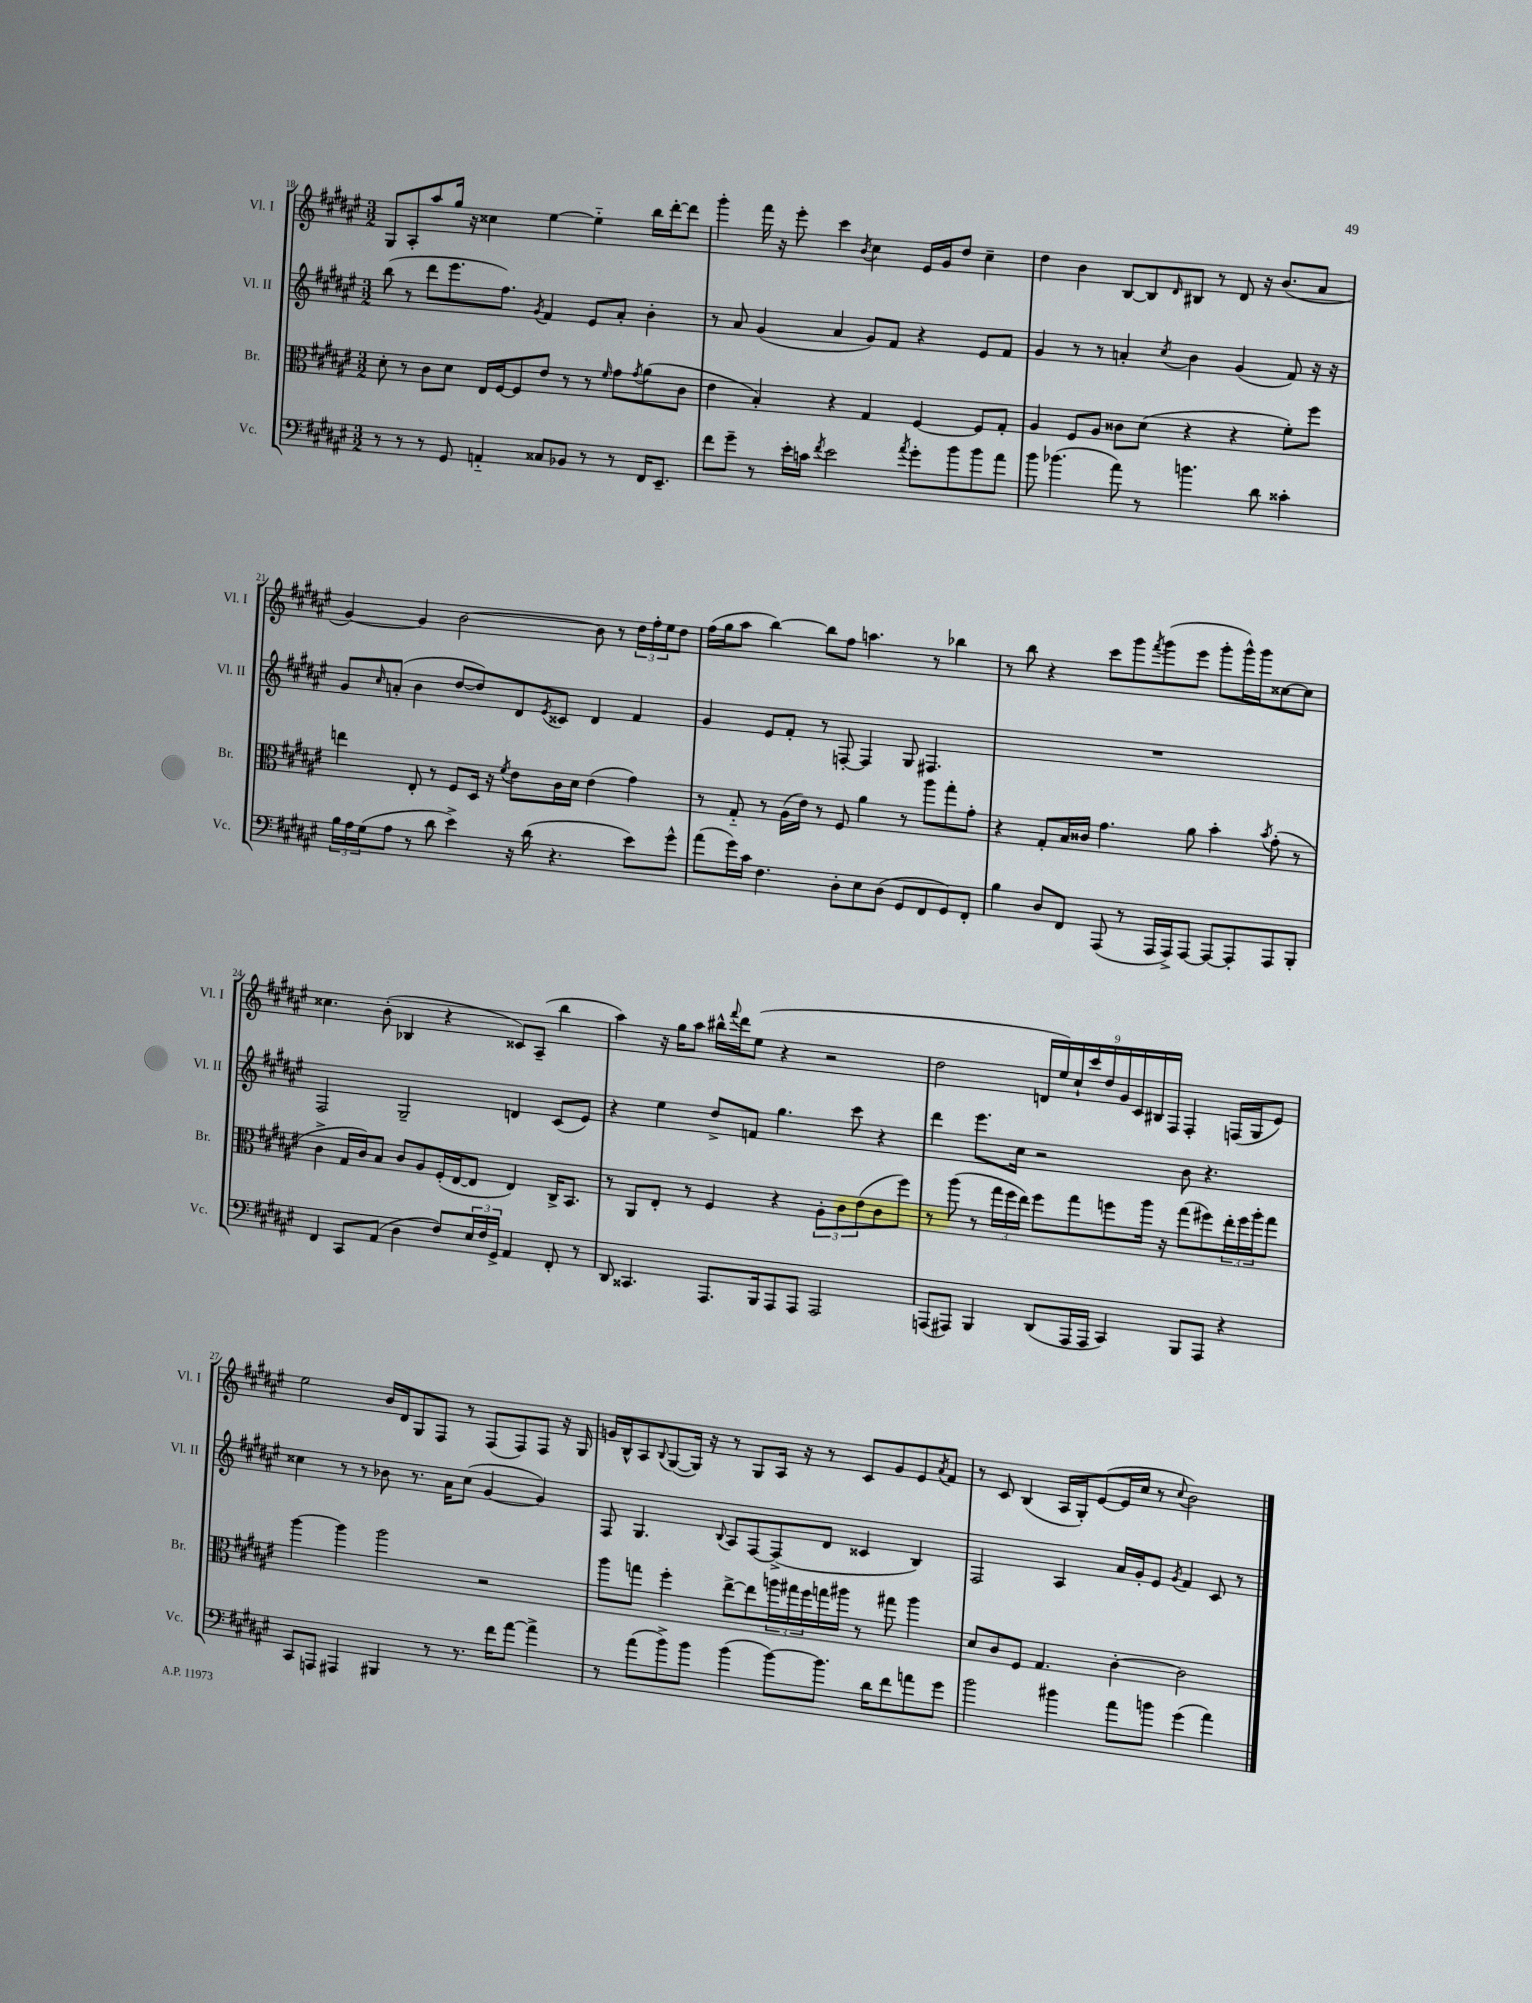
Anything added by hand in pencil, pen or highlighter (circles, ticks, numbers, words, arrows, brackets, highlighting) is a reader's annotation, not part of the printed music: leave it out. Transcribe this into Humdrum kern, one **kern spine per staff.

**kern	**kern	**kern	**kern
*part4	*part3	*part2	*part1
*staff4	*staff3	*staff2	*staff1
*I"Vc.	*I"Br.	*I"Vl. II	*I"Vl. I
*I'Vc.	*I'Br.	*I'Vl. II	*I'Vl. I
*clefF4	*clefC3	*clefG2	*clefG2
*k[f#c#g#d#a#e#]	*k[f#c#g#d#a#e#]	*k[f#c#g#d#a#e#]	*k[f#c#g#d#a#e#]
*M3/2	*M3/2	*M3/2	*M3/2
=18	=18	=18	=18
8r	8d#'\	(8bb\	8G#/L
8r	8r	8r	8A#'/
8r	8c#\L	8ddd#\L	8aa#/
8GG#/	8d#\J	8.eee#\	16gg#/Jk
.	.	.	16r
4AAn/	16E#/LL	.	4cc##X\
.	[16F#/J	8.ff#\J)	.
.	8F#/]	.	.
.	.	8qg#/	.
8C##X/L	8e#/J	4f#/	[4ee#\
8BB-X/J	8r	.	.
8r	8r	8e#/L	4ee#\]
.	16qqf#/	.	.
8r	8g#\L	8a#'/J	.
.	8qg#/	.	.
16FF#/KL	(8a#\	4b'\	16bb\LL
8.EE#~/J	.	.	[16ddd#'\J
.	8c#\J	.	8ddd#\J]
=19	=19	=19	=19
8f#\L	4e#\	8r	4ggg#'\
8g#~\J	.	8a#/	.
8r	4B'/)	(4g#/	16fff#\
.	.	.	16r
16e#'\LL	.	.	8eee#'\
16cn\JJ	.	.	.
8qf#/	.	.	.
2e#\	4r	4a#/	4ccc#\
.	.	.	8qb/
.	4G#/	8g#/L)	4cc#\
.	.	8f#/J	.
8qa#/	.	.	.
8g#'\L	[4F#/	4r	16e#/LL
.	.	.	16g#/J
8b\	.	.	8dd#/J
8b\	8F#/L]	8e#/L	4cc#~\
8a#\J	8G#'/J	8f#/J	.
=20	=20	=20	=20
8b\	4A#/	4g#/	4dd#\
(4.b-X\	.	.	.
.	8F#/L	8r	4b\
.	8A#/J	8r	.
8a#\)	8c##X\L	4an'/	[8B/L
8r	(8d#\J	.	8B/]
.	.	8qcc#/	16qqd#/
4.bn\	4r	4b\	8B#X/J
.	.	.	8r
.	4r	(4g#/	8d#/
8d#\	.	.	16r
.	.	.	(8.b/L
4c##X'\	8f#'\L)	8f#/)	.
.	8ff#\J	16r	8a#/J
.	.	16r	.
!!LO:LB:g=z
=21	=21	=21	=21
24B\LL	4een\	8g#/L	[4g#/)
24A#\	.	.	.
(24G#\J	.	.	.
.	.	16qqcc#/	.
8A#\J	.	(8an'/J	.
8r	8E#'/	4b\	4g#/]
8d#\	8r	.	.
4e#^\)	8F#/L	[8dd#/L	[2b\
.	16D#/Jk	8dd#/])	.
.	16r	.	.
.	8qf#/	.	.
16r	8e#\L	8d#/	.
(16d#\	.	.	.
.	.	8qe#/	.
4.r	16c#\L	8c##X/J	.
.	16d#\JJ	.	.
.	(4e#\	4d#/	8b\]
.	.	.	8r
8e#\L)	4g#\)	4f#/	24dd#\LL
.	.	.	24ff#'\
.	.	.	24ee#\J
8g#^^\J	.	.	8dd#\J
=22	=22	=22	=22
(8a#\L	8r	4g#/	(16ff#\LL
.	.	.	16gg#\J
16g#\L)	8G#/	.	8aa#\J
16c#\JJ	.	.	.
4.F#\	8r	8e#/L	[4bb\)
.	(16A#\LL	8f#'/J	.
.	16e#\JJ)	.	.
.	8r	8r	8bb\L]
8D#'\L	8F#/	[8Fn'/	8ff#\J
8E#\	4a#\	4F/]	4.aan\
(8D#\J	.	.	.
8GG#/L	8r	8G#/	.
8FF#/	8aa#\L	4.F#X/	8r
8GG#/)	8gg#'\	.	4bb-X\
8FF#'/J	8g#'\J	.	.
=23	=23	=23	=23
4B\	4r	1.r	8r
.	.	.	8bb\
8D#/L	8G#'/L	.	4r
8FF#/J	16B/L	.	.
.	16c##X/JJ	.	.
(8AAA#/	4.g#\	.	8ccc#\L
8r	.	.	8ggg#\
.	.	.	8qfff#/
16AAA#/LL	.	.	(8ggg#\
16AAA#^/J)	.	.	.
[8AAA#/J	8a#\	.	8eee#\J
8AAA#/L_	4b'\	.	8ggg#'\L
8AAA#'/]	.	.	16ggg#^^\L)
.	.	.	16ggg#\J
.	8qb/	.	.
8AAA#/	(8g#'\	.	[8cc##X\
8BBB'/J	8r	.	8cc##\J]
!!LO:LB:g=z
=24	=24	=24	=24
4FF#/	4c#^\	2F#/	4.cc##X\
8CC#/L	16G#/LL	.	.
.	16c#/J)	.	.
(8AA#/J	8B/J	.	(8b'\
4D#\	8c#/L	2G#~/	4B-X/
.	8A#/	.	.
8F#/L)	(16F#'/L	.	4r
.	[16E#/J	.	.
24E#/L	8E#/J]	.	.
24F#/	.	.	.
24GG#^/JJ	.	.	.
4AA#/	4E#/)	4dn/	8c##X/L)
.	.	.	(8A#~/J
8FF#'/	16C#^/KL	(8c#/L	4bb\
.	8.BB/J	.	.
8r	.	8e#/J)	.
=25	=25	=25	=25
8DD#/	8r	4r	4aa#\)
4.CC##X/	8AA#/L	.	.
.	8E#'/J	4ee#\	16r
.	.	.	16gg#\KL
.	8r	.	8aa#\J
8.AAA#/L	4F#/	8dd#^/L	16bb#X^^\LL
.	.	.	8qqfff#/
.	.	.	16ddd#\J
.	.	8fn/J	(8ee#\J
16BBB/k	.	.	.
8AAA#/	4r	4.gg#\	4r
8AAA#/J	.	.	.
2AAA#/	12A#'\L	.	2r
.	12c#\	.	.
.	.	8ccc#\	.
.	(12e#\	.	.
.	8c#\	4r	.
.	8ff#\J)	.	.
=26	=26	=26	=26
(8AAAn/L	8r	4ddd#\	2dd#\
8AAA#X/J)	(8aa#\	.	.
4BBB/	8r	8.eee#\L	.
.	24gg#\LL	.	.
.	24ff#\	.	.
.	.	16cc#\Jk	.
.	24ee#\JJ)	.	.
(8DD#/L	8ff#\L	2r	18dn/LL
.	.	.	18ee#/)
.	.	.	18cc#`/
16AAA#/L	8gg#\	.	.
.	.	.	18ccc#/
16AAA#/JJ	.	.	.
.	.	.	18dd#/
4CC#/)	8ffn\	.	.
.	.	.	18g#/
.	.	.	18c#/
.	16aa#\Jk	.	.
.	.	.	18B#X/
.	16r	.	.
.	.	.	18F#/JJ
8BBB/L	(8gg#\L	8b\	4F#'/
8AAA#/J	8ff#X\)	4.r	.
4r	24ee#'\L	.	(16Fn/LL
.	24ff#\	.	.
.	.	.	16G#/J
.	24aa#'\J	.	.
.	8gg#\J	.	8e#/J)
!!LO:LB:g=z
=27	=27	=27	=27
8CC#/L	[4aa#\	4cc##X\	2ee#\
8AAAn/J	.	.	.
4AAA#X/	4aa#\]	8r	.
.	.	8r	.
4BBB#X/	2aa#\	8b-X\	16b/LL
.	.	.	16d#/J
.	.	8.r	8G#/
8r	.	.	8F#/J
.	.	16a#\KL	.
8.r	.	(8cc##\J	8r
.	2r	[4g#/	(8F#/L
16f#\KL	.	.	.
[8a#\J	.	.	8F#/)
4a#^\]	.	4g#/])	8F#/J
.	.	.	16r
.	.	.	16G#/
=28	=28	=28	=28
8r	8aa#\L	8F#/	16gn/LL
.	.	.	16B^^/J
(8a#\L	8ggn\J	4.G#/	8A#/
.	.	.	8qqB/
8b^\)	4ff#'\	.	([8G#/
8b\J	.	.	16G#/Jk])
.	.	.	16r
.	.	8qqB/	.
(4b\	[8ee#^\L	8A#/L	8r
.	8ee#\]	[8F#/	8G#/L
[8b\L)	24aan\L	(8F#^/]	16A#/Jk
.	24gg#X\	.	.
.	.	.	16r
.	24ff#\	.	.
8.b\J]	16ggn\	8d#/J	8r
.	16aa#X\JJ	.	.
.	8r	4c##X/	8c#/L
16d#\KL	.	.	.
8f#\	8gg#X\	.	8g/
8an\	4aa#\	4B/)	8e#/
.	.	.	8qa#/
8g#\J	.	.	8f#/J
=29	=29	=29	=29
2b\	8d#/L	2F#/	8r
.	8c#/	.	8c#/
.	8F#/J	.	(4B/
.	4.G#/	.	.
4b#X\	.	4A#/	16A#/LL
.	.	.	16G#'/J)
.	.	.	([8e#/
8a#\L	[4c#'\	16a#/LL	16e#/L]
.	.	16g#'/J	16cc#/JJ
8bn\J	.	8e#/J	8r
.	.	8qg#/	8qqcc#/
(4g#\	2c#\]	4f#/	2b\)
4a#\)	.	8c#/	.
.	.	8r	.
==	==	==	==
*-	*-	*-	*-
